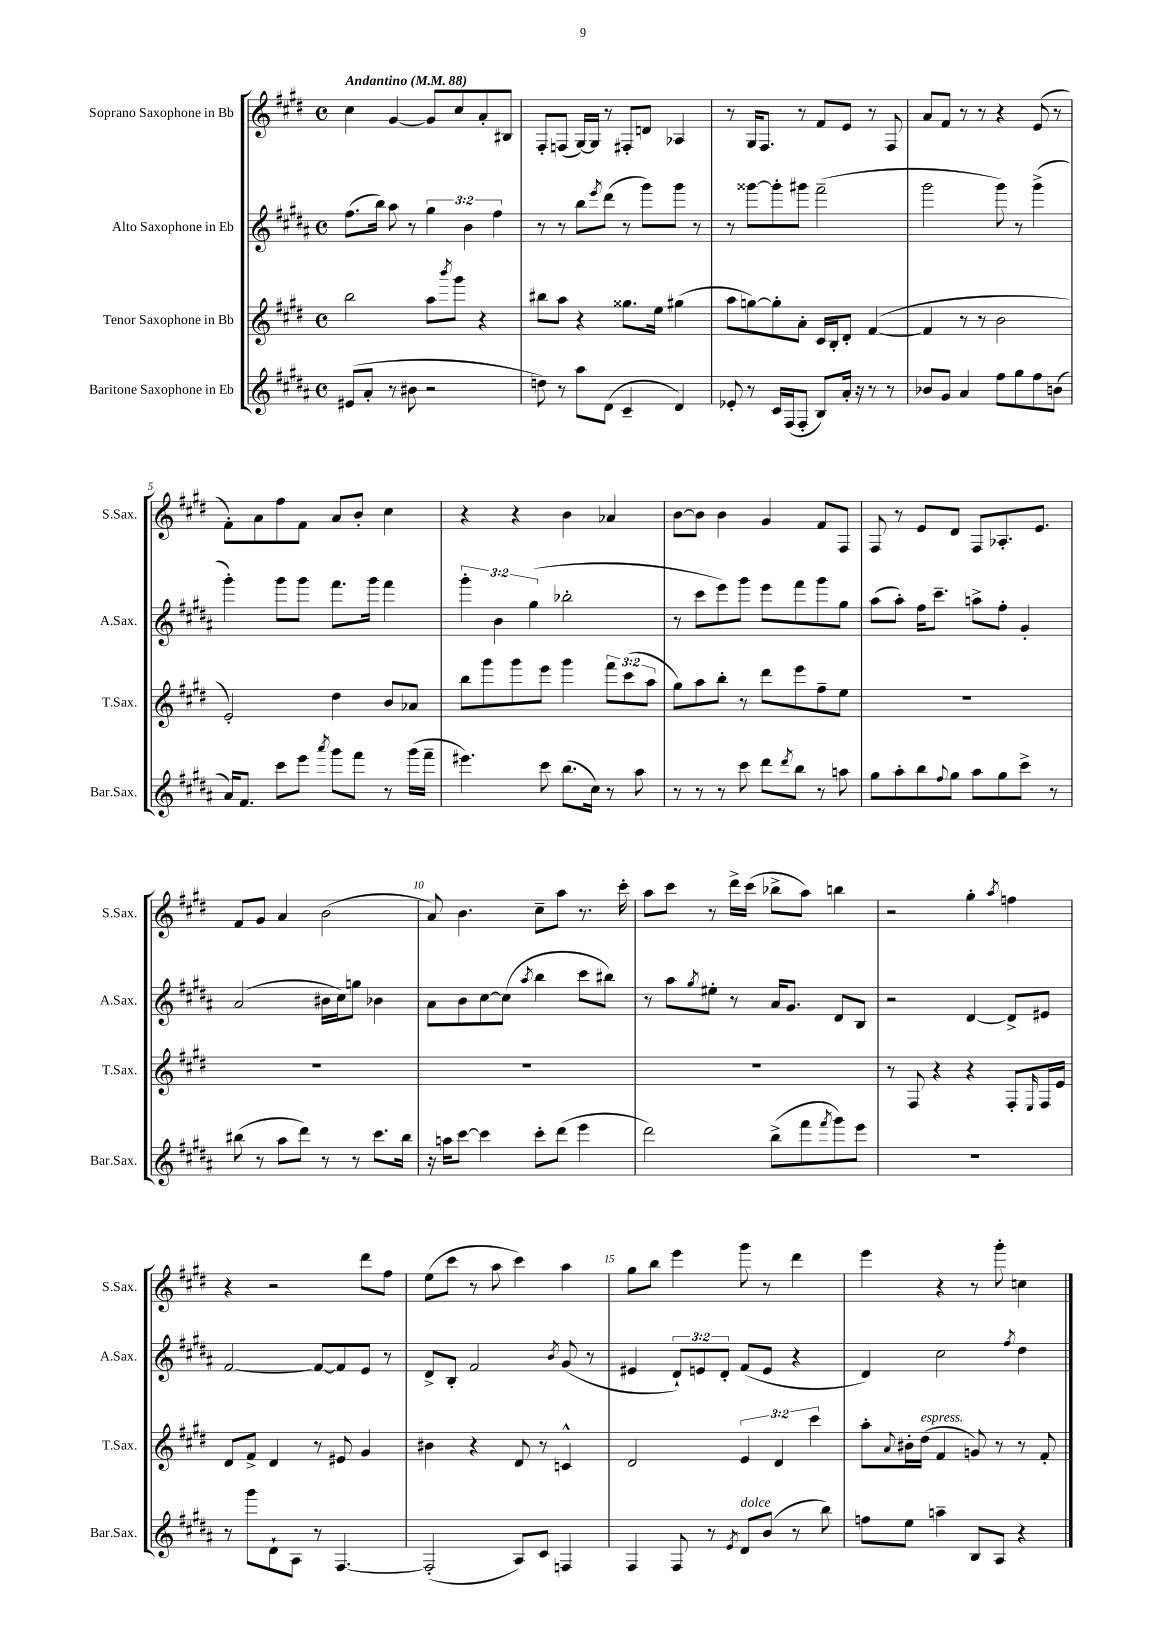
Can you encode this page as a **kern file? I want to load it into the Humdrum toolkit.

**kern	**kern	**kern	**kern
*staff4	*staff3	*staff2	*staff1
*clefG2	*clefG2	*clefG2	*clefG2
*k[f#c#g#d#a#]	*k[f#c#g#d#]	*k[f#c#g#d#a#]	*k[f#c#g#d#]
*M4/4	*M4/4	*M4/4	*M4/4
*met(c)	*met(c)	*met(c)	*met(c)
*MM88	*MM88	*MM88	*MM88
(8e#	2bb	(8.ff#	4cc#
8a#'	.	.	.
.	.	16bb)	.
8r	.	8aa#	[4g#
8b#	.	8r	.
2r	8aa	6gg#	8g#]
.	8qbbb	.	.
.	8ggg#	.	8cc#
.	.	6b	.
.	4r	.	8a'
.	.	6ff#	.
.	.	.	8B#
=	=	=	=
8dd)	8bb#	8r	8F#'
8r	8aa	8r	(8F
8aa#	4r	8bb	[16G#)
.	.	.	16G#]
.	.	8qeee	.
(8d#	.	(8ddd#	8r
4c#~	8.gg##	8r	8F#'
.	.	8ggg#)	8d
.	16ee	.	.
4d#)	(4gg#	8ggg#	4A-
.	.	8r	.
=	=	=	=
8e-'	8aa	8r	8r
8r	[8gg)	[8ggg##	16G#
.	.	.	8.F#
16c#	8gg']	8ggg##']	.
(16F#	.	.	.
8F#'	8a'	8ggg#	8r
8B)	16c#	(2fff#~	8f#
.	16B'	.	.
16a#'	8d#'	.	8e
16r	.	.	.
8r	([4f#	.	8r
8r	.	.	8F#
=	=	=	=
8b-	4f#]	2ggg#	8a
8g#	.	.	8f#
4a#	8r	.	8r
.	8r	.	8r
8ff#	2b	8ggg#)	4r
8gg#	.	8r	.
8ff#	.	(4ggg#^	(8e
(8b	.	.	8r
=	=	=	=
16a#)	2e')	4ggg#')	8f#')
8.f#	.	.	.
.	.	.	8a
8ccc#	.	8ggg#	8ff#
8eee	.	8ggg#	8f#
8qaaa#	.	.	.
8ggg#	4dd#	8.fff#	8a
8fff#	.	.	8b'
.	.	16ggg#	.
8r	8b	4fff#	4cc#
(16ggg#	8a-	.	.
16fff#~	.	.	.
=	=	=	=
4.eee#)	8bb	6ggg#'	4r
.	8ggg#	.	.
.	.	6b	.
.	8ggg#	.	4r
.	.	(6gg#	.
8ccc#	8eee	.	.
(8.bb	4ggg#	2bb-'	4b
16cc#)	.	.	.
8r	12fff#	.	4a-
.	(12ccc#	.	.
8aa#	.	.	.
.	12aa	.	.
=	=	=	=
8r	8gg#)	8r	[8b
8r	8aa	8ccc#	8b]
8r	8bb'	8eee)	4b
8ccc#	8r	8ggg#	.
8ddd#	8ddd#	8eee	4g#
8qddd#	.	.	.
8bb	8eee	8fff#	.
8r	8ff#~	8ggg#	8f#
8aa	8ee	8gg#	8F#
=	=	=	=
8gg#	1r	(8aa#	8F#
8aa#'	.	8aa#')	8r
8bb	.	16ff#	8e
.	.	8.ccc#~	.
8qqff#	.	.	.
8gg#	.	.	8d#
8aa#	.	8aa^	8F#
8gg#	.	8ff#'	8.A-'
8ccc#^	.	4g#'	.
.	.	.	8.e
8r	.	.	.
=	=	=	=
(8bb#	1r	(2a#	8f#
8r	.	.	8g#
8aa#	.	.	4a
8ddd#)	.	.	.
8r	.	16b#	(2b
.	.	16cc#)	.
8r	.	8gg	.
8.ccc#	.	4b-	.
16bb#	.	.	.
=	=	=	=
16r	1r	8a#	8a)
16aa	.	.	.
[8ccc#	.	8b	4.b
4ccc#]	.	[8cc#	.
.	.	(8cc#]	.
.	.	8qaa#	.
8ccc#'	.	4bb	8cc#~
(8ddd#	.	.	8aa
4eee	.	8ccc#	8.r
.	.	8bb#)	.
.	.	.	16ccc#'
=	=	=	=
2ddd#)	1r	8r	8aa
.	.	8aa#	8ccc#
.	.	8qgg#	.
.	.	8ee#'	8r
.	.	8r	16ddd#^
.	.	.	(16ccc#
(8bb^	.	16a#	8bb-^
.	.	8.g#	.
8fff#	.	.	8aa)
8qfff#	.	.	.
8ggg#)	.	8d#	4bb
8eee	.	8B	.
=	=	=	=
1r	8r	2r	2r
.	8F#	.	.
.	4r	.	.
.	4r	[4d#	4gg#'
.	.	.	8qaa
.	8F#'	8d#^]	4ff
.	16qqE	.	.
.	16F#	8e#	.
.	16e	.	.
=	=	=	=
8r	8d#	[2f#	4r
8ggg#	8f#^	.	.
8d#`	4d#	.	2r
8A#	.	.	.
8r	8r	8f#_	.
[4.F#	8e#	8f#]	.
.	4g#	8e	8ddd#
.	.	8r	8ff#
=	=	=	=
(2F#']	4b#	8d#^	(8ee
.	.	8B'	8ccc#
.	4r	2f#	8r
.	.	.	8aa
8A#)	8d#	.	4ccc#)
8c#	8r	.	.
.	.	8qb	.
4F	4c^^	(8g#	4aa
.	.	8r	.
=	=	=	=
4F#	2d#	4e#	8gg#
.	.	.	8bb
8F#	.	12d#`)	4eee
.	.	12e	.
8r	.	.	.
.	.	12d#'	.
8qe	.	.	.
8d#	6e	(8f#	8ggg#
(8b	.	8e	8r
.	6d#	.	.
8r	.	4r	4ddd#
.	6ccc#	.	.
8bb)	.	.	.
=	=	=	=
8ff	8aa'	4d#)	4eee
.	8qqa	.	.
8ee	16b#'	.	.
.	(16dd#	.	.
4aa~	4f#	2cc#	4r
8B	8g)	.	8r
8A#	8r	.	8ggg#'
.	.	8qff#	.
4r	8r	4dd#	4cc
.	8f#'	.	.
==	==	==	==
*-	*-	*-	*-
